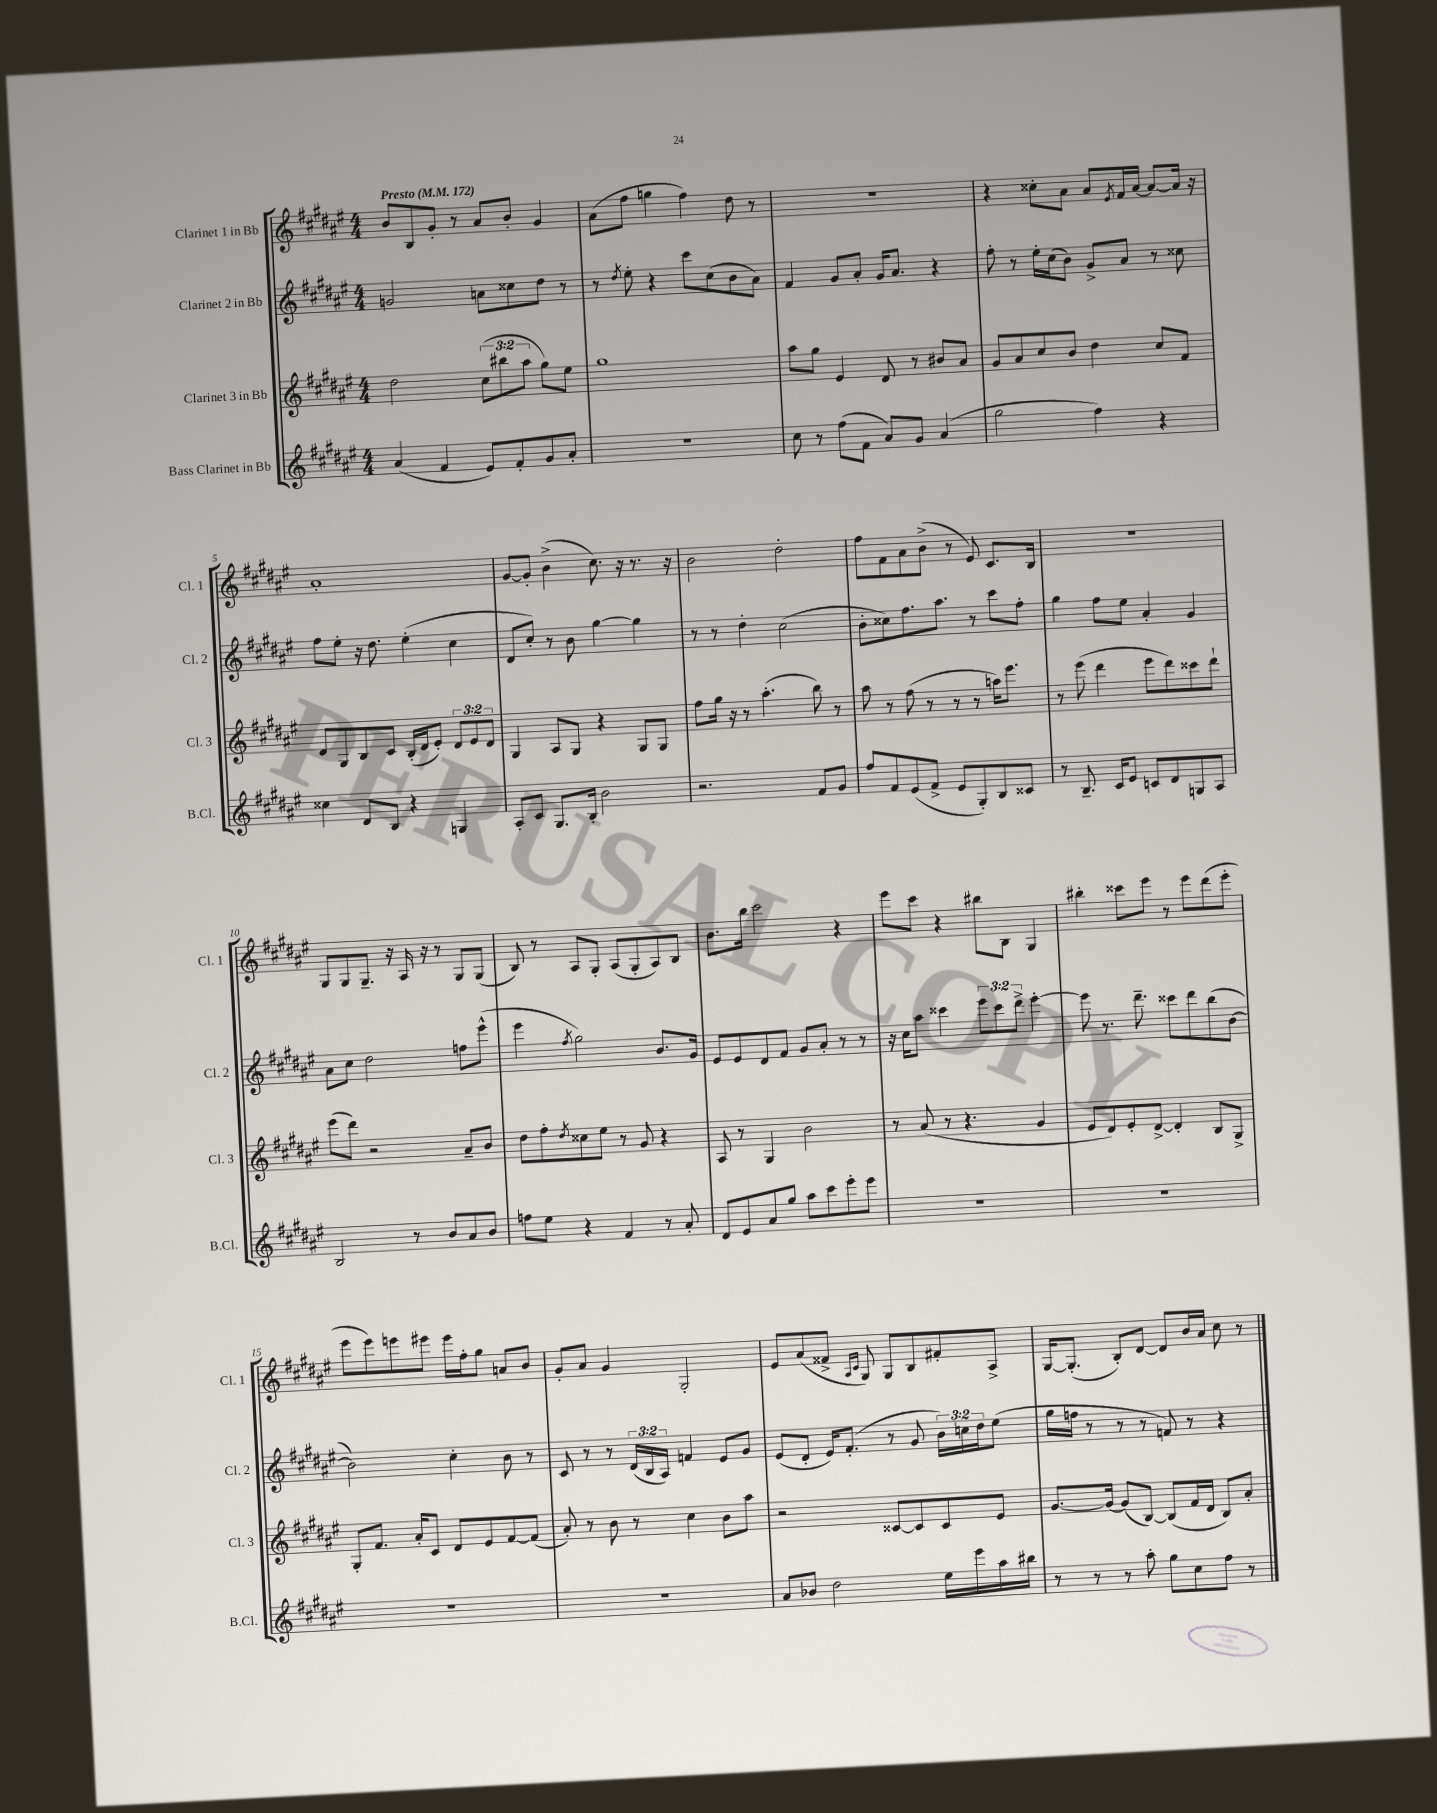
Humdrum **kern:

**kern	**kern	**kern	**kern
*staff4	*staff3	*staff2	*staff1
*clefG2	*clefG2	*clefG2	*clefG2
*k[f#c#g#d#a#e#]	*k[f#c#g#d#a#e#]	*k[f#c#g#d#a#e#]	*k[f#c#g#d#a#e#]
*M4/4	*M4/4	*M4/4	*M4/4
*MM172	*MM172	*MM172	*MM172
(4a#	2dd#	2g	8b
.	.	.	8B
4f#	.	.	8g#'
.	.	.	8r
8e#)	(12cc#	8a	8a#
.	12bb#	.	.
8f#'	.	8cc##	8b'
.	12aa#	.	.
8g#	8gg#)	8dd#	4g#
8a#'	8ee#	8r	.
=	=	=	=
1r	1gg#	8r	(8a#
.	.	8qdd#	.
.	.	8ee#'	8ff#
.	.	4r	4gg
.	.	8ccc#	4ff#)
.	.	(8cc#	.
.	.	8b	8dd#
.	.	8a#)	8r
=	=	=	=
8cc#	8aa#	4f#	1r
8r	8gg#	.	.
(8ff#	4e#	8g#	.
8f#	.	8a#'	.
8a#)	8d#	16g#	.
.	.	8.a#	.
8g#	8r	.	.
(4a#	8b#	4r	.
.	8a#	.	.
=	=	=	=
2gg#	8g#	8ff#'	4r
.	8a#	8r	.
.	8cc#	16ee#'	8cc##'
.	.	(16cc#	.
.	8b	8b)	8a#
4ff#)	4dd#	8g#^	8a#
.	.	.	8qe#
.	.	8a#	16f#
.	.	.	[16a#
4r	8cc#	8r	8a#_
.	8f#	8cc##	16a#]
.	.	.	16r
=	=	=	=
4cc##	8d#	8ff#	1a#'
.	8G#	8ee#'	.
8d#	8B	16r	.
.	.	8.dd#	.
8B	8c#	.	.
4r	(16B'	(4ee#'	.
.	16d#	.	.
.	8e#')	.	.
4G	12d#	4cc#	.
.	12e#	.	.
.	12d#	.	.
=	=	=	=
8A#'	4G#	8d#	[8g#
8c#	.	8cc#')	8g#']
8.G#	8A#	8r	(4b^
.	8G#	8b	.
16B'	.	.	.
2b	4r	[4gg#	8.cc#)
.	.	.	16r
.	8G#	4gg#]	8.r
.	8G#	.	.
.	.	.	16r
=	=	=	=
2.r	8ff#	8r	2b
.	16gg#	8r	.
.	16r	.	.
.	8r	4dd#'	.
.	(4.aa#'	.	.
.	.	(2cc#	2dd#'
8f#	8bb)	.	.
8g#	8r	.	.
=	=	=	=
8ff#	8aa#	8b'	8ff#
8f#	8r	8cc##)	8f#
(8e#	(8ff#	8.ff#	8a#
8f#^	8r	.	(8b^
.	.	8.aa#	.
8e#	8r	.	8r
8G#')	8r	8r	8e#)
8B	16aa)	8ccc#	8.c#
.	8.eee#	.	.
8c##	.	8ff#'	.
.	.	.	16B
=	=	=	=
8r	8r	4gg#	1r
8.B~	(8eee#	.	.
.	4ddd#	8ff#	.
16c#	.	.	.
8e#	.	8ee#	.
8c	8eee#	4a#'	.
8d#	8ddd#)	.	.
8G	8ccc##	4g#	.
8A#	8ddd#`	.	.
=	=	=	=
2B	(8eee#	8a#	8G#
.	8ddd#)	8cc#	8G#
.	2r	2dd#	8.G#~
.	.	.	16r
8r	.	.	16A#
.	.	.	16r
8b	.	.	8r
8a#	8a#~	8ff	8G#
8b	8b	(8eee#^^	(8G#
=	=	=	=
8ff	8dd#	4eee#	8B)
8ee#	8ff#'	.	8r
.	8qdd#	8qff#	.
4r	8cc##	2gg#)	8A#
.	8ee#	.	8G#'
4f#	8r	.	(8A#
.	8g#	.	8G#'
8r	4r	8.b	8A#)
8a#'	.	.	8B
.	.	16g#	.
=	=	=	=
8d#	8A#	8e#	8.b
8e#	8r	8e#	.
.	.	.	16bb
8a#	4G#	8d#	2ccc#
8gg#	.	8f#	.
8aa#	2b	8g#	.
8ccc#	.	8a#'	.
8eee#'	.	8r	4r
8eee#	.	8r	.
=	=	=	=
1r	8r	16r	8eee#
.	.	16cc#	.
.	(8a#	8aa#	8ccc#
.	8r	4ccc##	4r
.	4.r	.	.
.	.	12eee#	8bb#
.	.	12ccc##	.
.	.	.	8B
.	.	12ddd#^	.
.	4g#	[4eee#'	4G#
=	=	=	=
1r	8e#	8eee#]	4bb#'
.	8d#)	8.r	.
.	8e#'	.	8ccc##
.	.	8.ddd#~	.
.	[8d#^	.	8eee#
.	4d#']	8ccc##	8r
.	.	8ddd#	8eee#
.	8B	(8bb	(8ddd#
.	8G#^	[8b	8eee#'
=	=	=	=
1r	8G#'	2b])	8eee#
.	8.f#	.	8eee#)
.	.	.	8eee
.	16a#'	.	.
.	8c#	.	8eee#
.	8d#	4cc#'	16eee#
.	.	.	16ff#'
.	8e#	.	8gg#
.	[8f#	8b	8a
.	(8f#]	8r	8b
=	=	=	=
1r	8a#')	8c#	8g#'
.	8r	8r	8a#
.	8b	8r	4g#
.	8r	(24d#	.
.	.	24B	.
.	.	24A#)	.
.	4cc#	4f	2G#'
.	8b	8e#	.
.	8aa#	8g#	.
=	=	=	=
8a#	2r	(8e#	8e#
8b-	.	8d#'	(8a#
2dd#	.	16e#)	8f##^
.	.	(8.f#'	.
.	.	.	16qqA#
.	.	.	16qqc#
.	.	.	8G#)
.	[8c##	8r	8G#
.	8c##]	8g#	8B
16ee#	8c##	24b)	8f#'
.	.	24cc	.
16eee#	.	.	.
.	.	24dd#	.
16aa#	8e#	(8ee#	8A#^
16bb#	.	.	.
=	=	=	=
8r	[8.g#	16gg#	[16G#
.	.	16ff	(8.G#']
8r	.	8r	.
.	16g#_	.	.
8r	(8g#]	8r	8B')
8aa#'	[8B)	8r	[8d#
8gg#	(8B]	8f)	8d#]
8cc#	16f#	8r	16b
.	16d#	.	16a#
8ff#	8B)	4r	8cc#
8r	8a#'	.	8r
==	==	==	==
*-	*-	*-	*-
